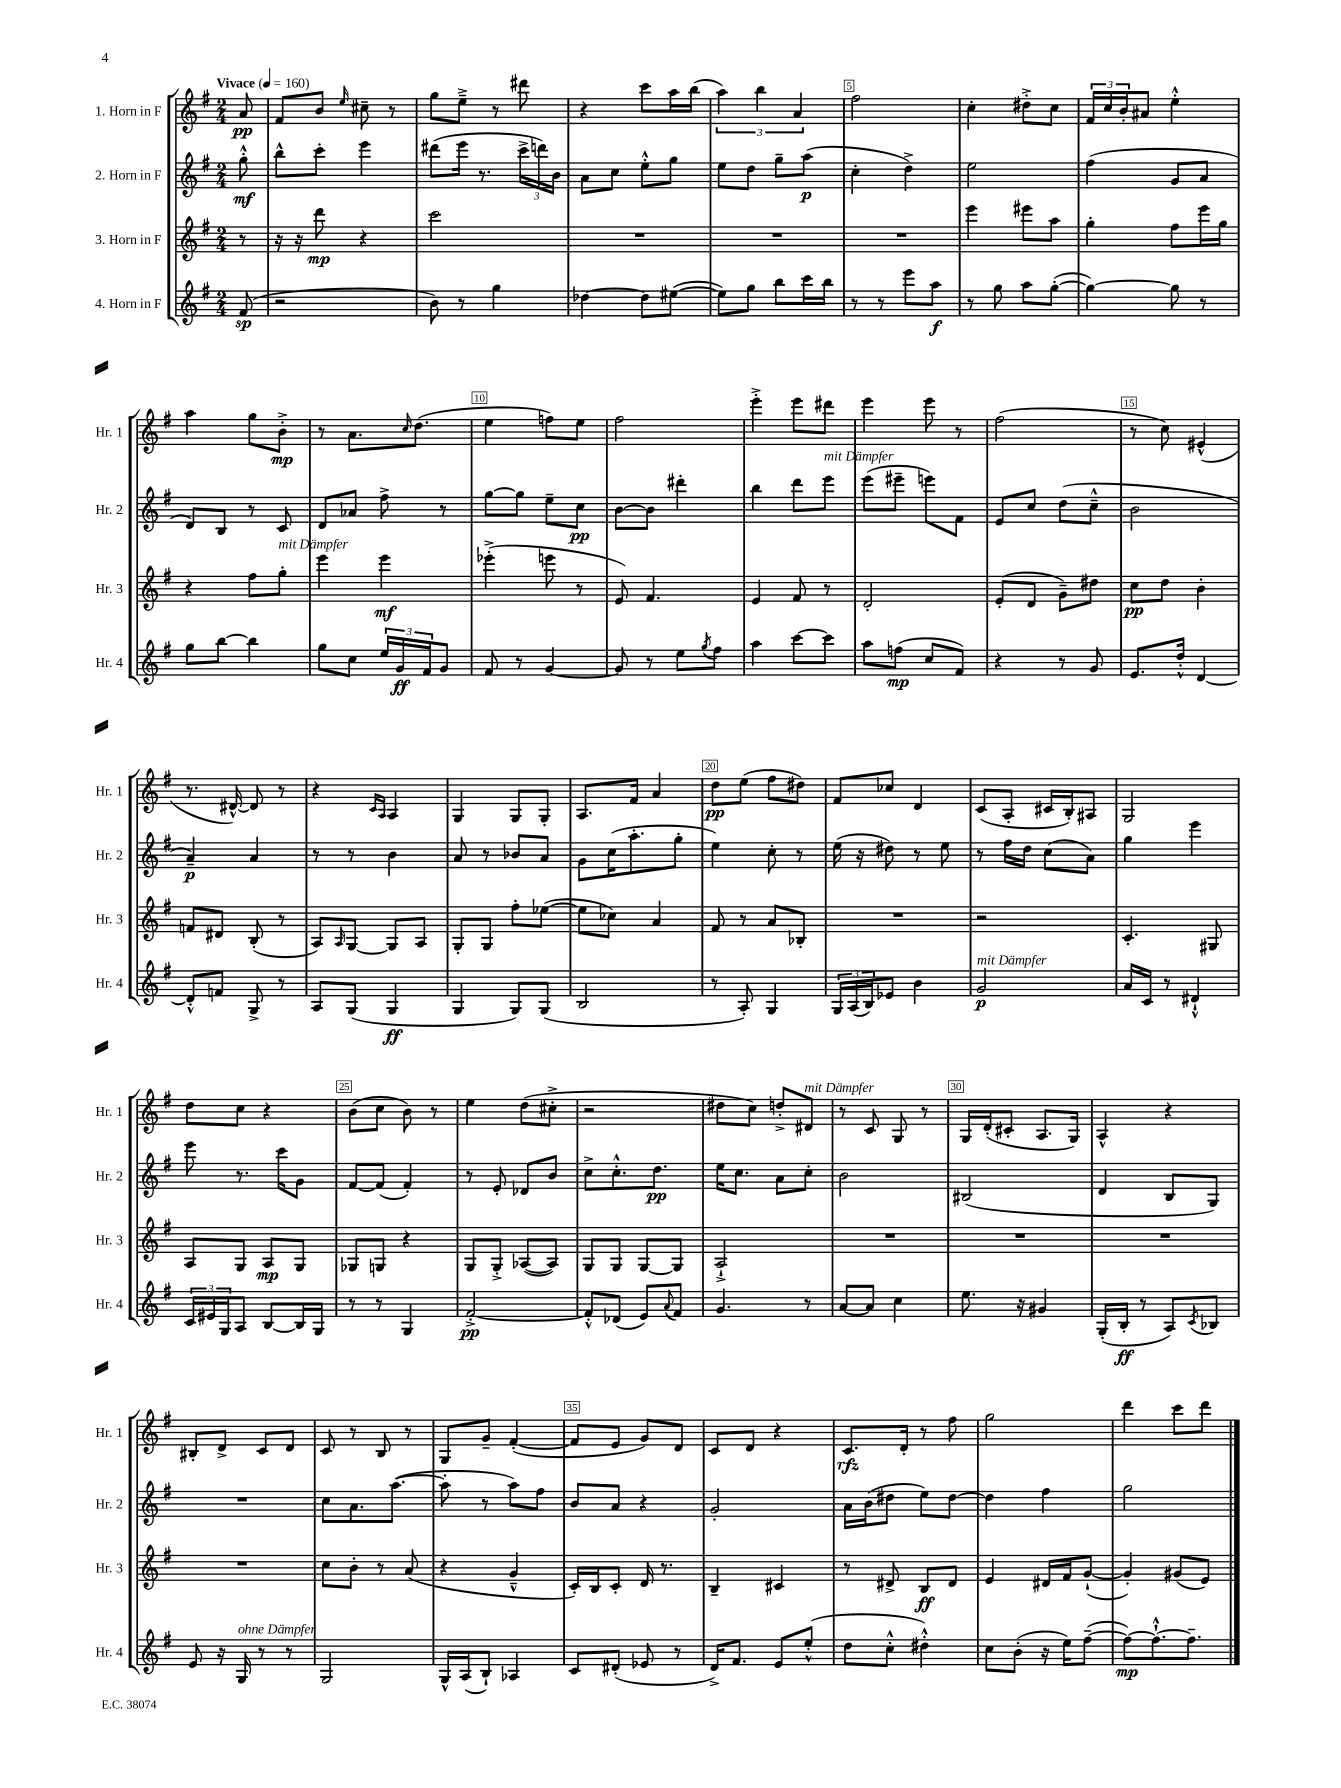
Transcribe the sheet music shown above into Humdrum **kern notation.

**kern	**kern	**kern	**kern
*staff4	*staff3	*staff2	*staff1
*clefG2	*clefG2	*clefG2	*clefG2
*k[f#]	*k[f#]	*k[f#]	*k[f#]
*M2/4	*M2/4	*M2/4	*M2/4
*MM160	*MM160	*MM160	*MM160
(8f#/	8r	8gg'^^\	8a/
=	=	=	=
2r	16r	8bb^^\L	8f#/L
.	16r	.	.
.	8ddd\	8ccc'\J	8b/J
.	.	.	16qqee/
.	4r	4eee\	8cc#~\
.	.	.	8r
=	=	=	=
8b\)	2ccc\	(8ddd#\L	8gg\L
8r	.	16eee\Jk	8ee~^\J
.	.	8.r	.
4gg\	.	.	8r
.	.	24ccc^\LL	8ddd#\
.	.	24ddd\)	.
.	.	24b\JJ	.
=	=	=	=
[4dd-\	2r	8a\L	4r
.	.	8cc\J	.
8dd-\]L	.	8ee'^^\L	8ccc\L
([8ee#\J	.	8gg\J	16aa\L
.	.	.	(16bb\JJ
=	=	=	=
8ee#\]L)	2r	8ee\L	6aa\)
8gg\J	.	8dd\J	.
.	.	.	6bb\
8bb\L	.	8gg~\L	.
.	.	.	6a/
16ccc\L	.	(8aa\J	.
16bb\JJ	.	.	.
=	=	=	=
8r	2r	4cc'\	2ff#\
8r	.	.	.
8eee\L	.	4dd^\)	.
8aa\J	.	.	.
=	=	=	=
8r	4eee\	2ee\	4cc'\
8gg\	.	.	.
8aa\L	8eee#\L	.	8dd#'^\L
([8gg'\J	8aa\J	.	8cc\J
=	=	=	=
4gg\_)	4gg'\	(4ff#\	24f#/LL
.	.	.	24cc/
.	.	.	24b'/J
.	.	.	8a#/J
8gg\]	8ff#\L	8g/L	4ee'^^\
8r	16eee\L	8a/J	.
.	16gg\JJ	.	.
=	=	=	=
8gg\L	4r	8d/L)	4aa\
[8bb\J	.	8B/J	.
4bb\]	8ff#\L	8r	8gg\L
.	8gg'\J	8c/	8b'^\J
=	=	=	=
8gg\L	4eee\	8d/L	8r
8cc\J	.	8a-/J	8.a\L
24ee/LL	4eee\	8ff#^\	.
24g/	.	.	.
.	.	.	16qqcc/
.	.	.	(8.dd\J
24f#/J	.	.	.
8g/J	.	8r	.
=	=	=	=
8f#/	(4eee-'^\	[8gg\L	4ee\
8r	.	8gg\]J	.
[4g/	8eee\	8ee~\L	8ff\L)
.	8r	8cc\J	8ee\J
=	=	=	=
8g/]	8e/)	[8b\L	2ff#\
8r	4.f#/	8b\]J	.
8ee\L	.	4ddd#'\	.
8qgg/	.	.	.
8ff#\J	.	.	.
=	=	=	=
4aa\	4e/	4bb\	4eee'^\
[8ccc\L	8f#/	8ddd\L	8eee\L
8ccc\]J	8r	8eee\J	8ddd#\J
=	=	=	=
8aa\L	2d'/	(8eee\L	4eee\
(8ff\J	.	8eee#~\J	.
8cc/L	.	8eee\L)	8eee\
8f#/J)	.	8f#\J	8r
=	=	=	=
4r	(8e'/L	8e/L	(2ff#\
.	8d/J	8cc/J	.
8r	8g~\L)	(8dd\L	.
8g/	8dd#\J	8cc~^^\J	.
=	=	=	=
8.e/L	8cc\L	2b\	8r
.	8dd\J	.	8cc\)
16dd'^^/Jk	.	.	.
[4d/	4b'\	.	(4e#^^/
=	=	=	=
8d'^^/]L	8f/L	4a~/)	8.r
8f/J	8d#/J	.	.
.	.	.	[16d#^^/)
8G^/	(8B'/	4a/	8d#/]
8r	8r	.	8r
=	=	=	=
8A/L	8A/L)	8r	4r
.	16qqA/	.	.
(8G/J	[8G/J	8r	.
.	.	.	16qqc/LL
.	.	.	16qqA/JJ
4G/	8G/]L	4b\	4A/
.	8A/J	.	.
=	=	=	=
4G/	8G'/L	8a/	4G/
.	8G/J	8r	.
8G/L)	8ff#'\L	8b-/L	8G/L
(8G/J	([8ee-\J	8a/J	8G'/J
=	=	=	=
2B/	8ee-\]L	8g\L	8.A/L
.	8cc-\J)	(16cc\K	.
.	.	8.aa'\	16f#/Jk
.	4a/	.	4a/
.	.	8gg'\J	.
=	=	=	=
8r	8f#/	4ee\)	8dd\L
8A'/)	8r	.	(8ee\J
4G/	8a/L	8cc'\	8ff#\L
.	8B-'/J	8r	8dd#\J)
=	=	=	=
24G/LL	2r	(16ee\	8f#/L
(24A/	.	.	.
.	.	16r	.
24B/J)	.	.	.
8e-/J	.	8dd#\)	8cc-/J
4b\	.	8r	4d/
.	.	8ee\	.
=	=	=	=
2g/	2r	8r	(8c/L
.	.	16ff#\LL	8A'/J
.	.	16dd\JJ	.
.	.	(8cc\L	16c#/LL
.	.	.	16B'/J)
.	.	8a\J)	8A#/J
=	=	=	=
16a/LL	4.c'/	4gg\	2G/
16c/JJ	.	.	.
8r	.	.	.
4d#`^^/	.	4eee\	.
.	8G#/	.	.
=	=	=	=
24c/LL	8A/L	8eee\	8dd\L
24e#/	.	.	.
24G/J	.	.	.
8A/J	8G/J	8.r	8cc\J
[8B/L	8A/L	.	4r
.	.	16ccc\LK	.
16B/]L	8G/J	8g\J	.
16G/JJ	.	.	.
=	=	=	=
8r	8G-/L	[8f#/L	(8b\L
8r	8G/J	(8f#/]J	8cc\J
4G/	4r	4f#'/)	8b\)
.	.	.	8r
=	=	=	=
[2f#'^/	8G/L	8r	4ee\
.	8G'^/J	8e'/	.
.	([8A-/L	8d-/L	(8dd\L
.	8A-/]J)	8b/J	8cc#'^\J
=	=	=	=
8f#'^^/]L	8G/L	8cc^\L	2r
(8d-/J	8G/J	8.cc'^^\	.
8e/L)	[8G/L	.	.
.	.	8.dd\J	.
8qqa/	.	.	.
8f#/J	8G/]J	.	.
=	=	=	=
4.g/	2A`^/	16ee\LK	8dd#\L
.	.	8.cc\J	.
.	.	.	8cc\J)
.	.	8a\L	8dd'^/L
8r	.	8cc'\J	8d#/J
=	=	=	=
[8a/L	2r	2b\	8r
8a/]J	.	.	8c/
4cc\	.	.	8G/
.	.	.	8r
=	=	=	=
8.ee\	2r	(2B#/	16G/LL
.	.	.	(16d'/J
.	.	.	8c#'/J
16r	.	.	.
4g#/	.	.	8.A/L
.	.	.	16G/Jk)
=	=	=	=
(16G'/LL	2r	4d/	4A^^/
16B'/JJ	.	.	.
8r	.	.	.
8A/L)	.	8B/L	4r
8qc/	.	.	.
8B-/J	.	8G/J)	.
=	=	=	=
8e/	2r	2r	8B#'/L
16r	.	.	8d^/J
16G/	.	.	.
8r	.	.	8c/L
8r	.	.	8d/J
=	=	=	=
2G/	8cc\L	8cc\L	8c/
.	8b'\J	8.a\	8r
.	8r	.	8B/
.	.	([8.aa\J	.
.	(8a/	.	8r
=	=	=	=
16G^^/LL	4r	8aa'\]	8G/L
(16A/J	.	.	.
8B`/J)	.	8r	8g~/J
4A-/	4g~^^/	8aa\L)	([4f#'/
.	.	8ff#\J	.
=	=	=	=
8c/L	16c'/LL)	8b/L	8f#/]L
.	16B/J	.	.
(8d#'/J	8c'/J	8a/J	8e/J
8e-/	16d/	4r	8g/L)
.	8.r	.	.
8r	.	.	8d/J
=	=	=	=
16d^/LK)	4B~/	2g'/	8c/L
8.f#/J	.	.	.
.	.	.	8d/J
8e/L	4c#/	.	4r
(8ee'^^/J	.	.	.
=	=	=	=
8dd\L	8r	16a\LL	8.c/L
.	.	(16b\J	.
8cc'^^\J	8d#^/	8dd#\J	.
.	.	.	16d'/Jk
4dd#'^^\)	8B/L	8ee\L)	8r
.	8d#/J	[8dd#\J	8ff#\
=	=	=	=
8cc\L	4e/	4dd#\]	2gg\
(8b'\J	.	.	.
16r	16d#/LL	4ff#\	.
16ee\LK)	16f#/J	.	.
([8ff#~\J	([8g`/J	.	.
=	=	=	=
8ff#\_L)	4g'/])	2gg\	4ddd\
8.ff#`^^\_	.	.	.
.	(8g#/L	.	8ccc\L
8.ff#~\]J	.	.	.
.	8e/J)	.	8ddd\J
==	==	==	==
*-	*-	*-	*-
